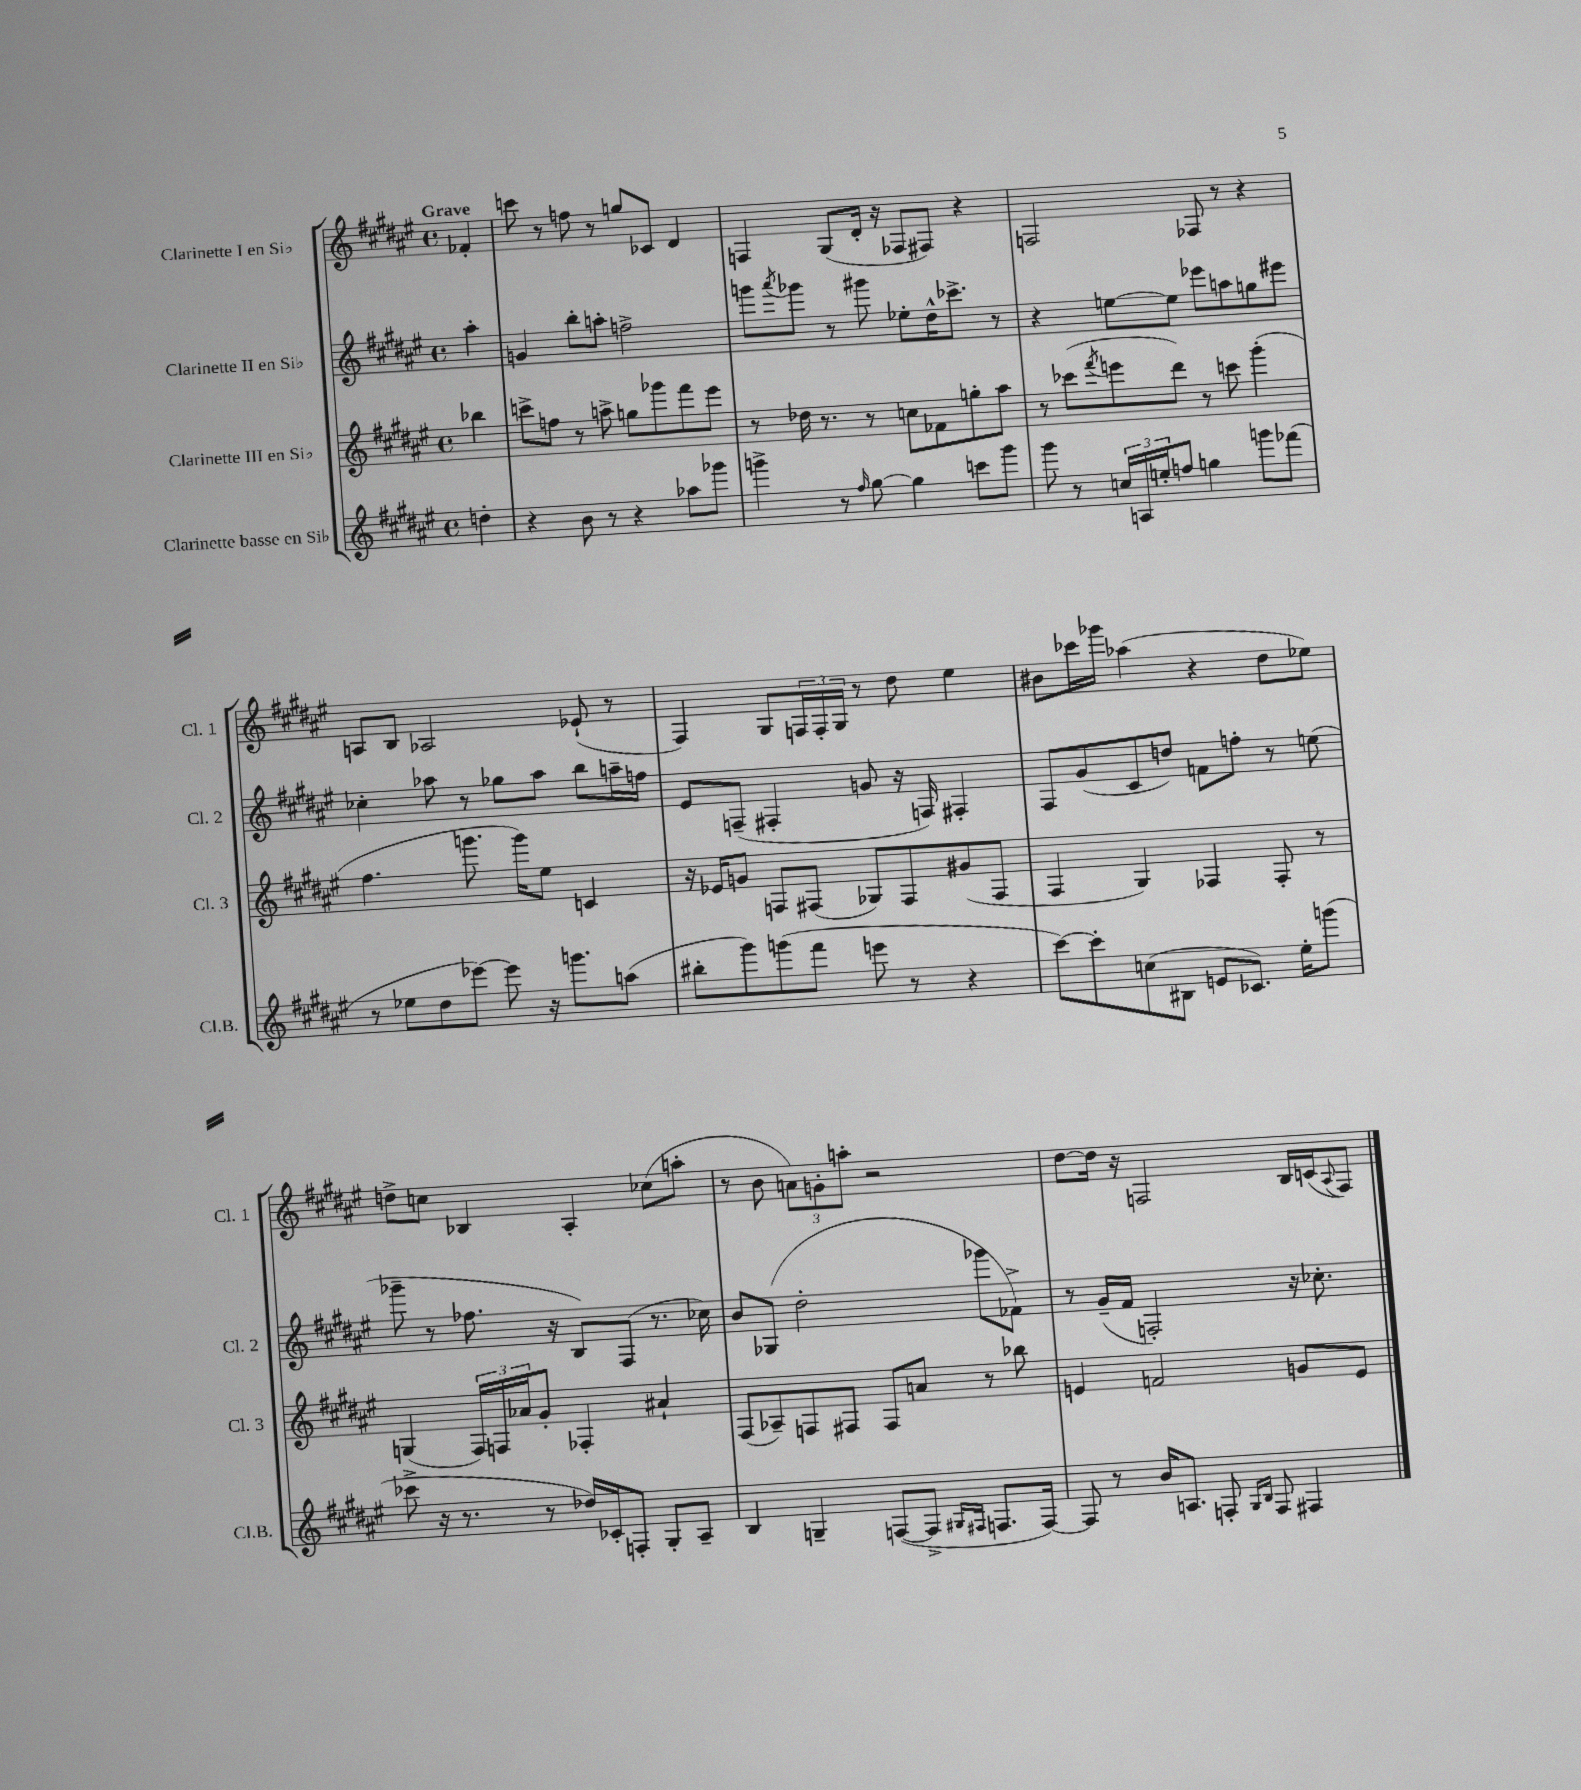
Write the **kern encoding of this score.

**kern	**kern	**kern	**kern
*staff4	*staff3	*staff2	*staff1
*clefG2	*clefG2	*clefG2	*clefG2
*k[f#c#g#d#a#e#]	*k[f#c#g#d#a#e#]	*k[f#c#g#d#a#e#]	*k[f#c#g#d#a#e#]
*M4/4	*M4/4	*M4/4	*M4/4
*met(c)	*met(c)	*met(c)	*met(c)
4dd'\	4bb-\	4aa#'\	4f-'/
=	=	=	=
4r	8ccc^\L	4g/	8ccc\
.	8ff\J	.	8r
8b\	8r	8bb'\L	8ff\
8r	8aa^\	8aa'\J	8r
4r	8gg\L	2ff^\	8gg/L
.	8ggg-\	.	8c-/J
8aa-\L	8fff#\	.	4d#/
8ggg-\J	8eee#\J	.	.
=	=	=	=
4ggg^\	8r	8ggg\L	4F/
.	.	8qaaa#/	.
.	16dd-\	8ggg-\J	.
.	8.r	.	.
8r	.	8r	(8G#/L
16qqff#/	.	.	.
[8gg#\	8r	8ggg#\	16d#'/Jk
.	.	.	16r
4gg#\]	8cc\L	8ee-'\L	8F-/L
.	8f-\	16dd#^^\K	8F#/J)
.	.	8.ccc-^\J	.
8ccc\L	8gg'\	.	4r
8ggg\J	8aa#\J	8r	.
=	=	=	=
8ggg#\	8r	4r	2F/
8r	(8ccc-\L	.	.
.	8qfff#/	.	.
24cc/LL	8eee\	[8ee\L	.
24A/	.	.	.
24ee'/J	.	.	.
8ff/J	8ddd#\J)	8ee\]J	.
4gg\	8r	8eee-\L	8F-/
.	8ccc\	8aa\	8r
8ggg\L	(4ggg#'\	8gg\	4r
(8fff-\J	.	8eee#\J	.
=	=	=	=
8r	4.ff#\	4cc-'\	8A/L
8ee-\L	.	.	8B/J
8dd#\	.	8aa-\	2A-/
[8eee-\J)	8.ggg\	8r	.
8eee-\]	.	8gg-\L	.
.	16ggg\LK)	.	.
16r	8ee#\J	8aa-\J	.
8.ggg\L	.	.	.
.	4c/	8bb\L	(8e-`/
(8aa\J	.	16aa~\L	8r
.	.	16ff\JJ	.
=	=	=	=
8bb#'\L	16r	8e#/L	4F#/)
.	16e-/LK	.	.
8ggg#\)	8g/J	(8F~/J	.
(8ggg\	8F/L	4F#'/	8G#/L
8fff#\J	(8F#/J	.	24F/L
.	.	.	24F'/
.	.	.	24G#/JJ
8eee\	8G-/L)	8g/	8r
8r	8F#/	16r	8dd#\
.	.	16F/)	.
4r	(8g#/	4F#'/	4ee#\
.	8F#/J	.	.
=	=	=	=
[8ccc#\L)	4F#/	8F#/L	8b#\L
8ccc#'\]	.	(8g#/	16ccc-\L
.	.	.	16ggg-\JJ
(8cc\	4G#/)	8c#/	(4aa-\
8B#\J	.	8dd/J)	.
8e/L	4F-/	8f\L	4r
8.c-/J)	.	8ff'\J	.
.	8F-'/	8r	8dd#\L
16ee#'\LK	.	.	.
(8ggg\J	8r	(8ee\	8ee-\J)
=	=	=	=
8ccc-^\	(4G/	8ggg-~\	8dd^\L
16r	.	8r	8cc\J
8.r	.	.	.
.	24F#/LL)	8.ff-\	4B-/
.	24F/	.	.
.	24a-/J	.	.
8r	8g#'/J	.	.
.	.	16r	.
16dd-/LL)	4F-'/	8B/L)	4A#'/
16c-'/J	.	.	.
8F'/J	.	(8F#/J	.
8G#'/L	4a#`/	8.r	(8cc-\L
8A#~/J	.	.	8aa'\J
.	.	16cc-\)	.
=	=	=	=
4B/	(8F#/L	8b/L	8r
.	8A-~/)	(8G-/J	8b\
4G~/	8F/	2dd#'\	12a\L)
.	.	.	12g'\
.	8F#/J	.	.
.	.	.	12aa'\J
([8F/L	8F#/L	.	2r
8F^/]J	8a/J	.	.
16qqG#/LL	.	.	.
16qqF#/JJ	.	.	.
8.F/L	8r	8ggg-\L	.
.	8bb-\	8f-^\J)	.
[16F/Jk)	.	.	.
=	=	=	=
8F/]	4e/	8r	[8dd#\L
8r	.	(16g#~/LL	16dd#\]Jk
.	.	16f#/JJ	16r
16b/LK	2f/	2F'/)	2F/
8.A/J	.	.	.
8F'/	.	.	.
16qqG#/LL	.	.	.
16qqB/JJ	.	.	.
8F/	.	.	.
4F#/	8g/L	16r	16B/LL
.	.	8.cc-'\	(16c/J
.	.	.	8qqA#/
.	8e/J	.	8F/J)
==	==	==	==
*-	*-	*-	*-
